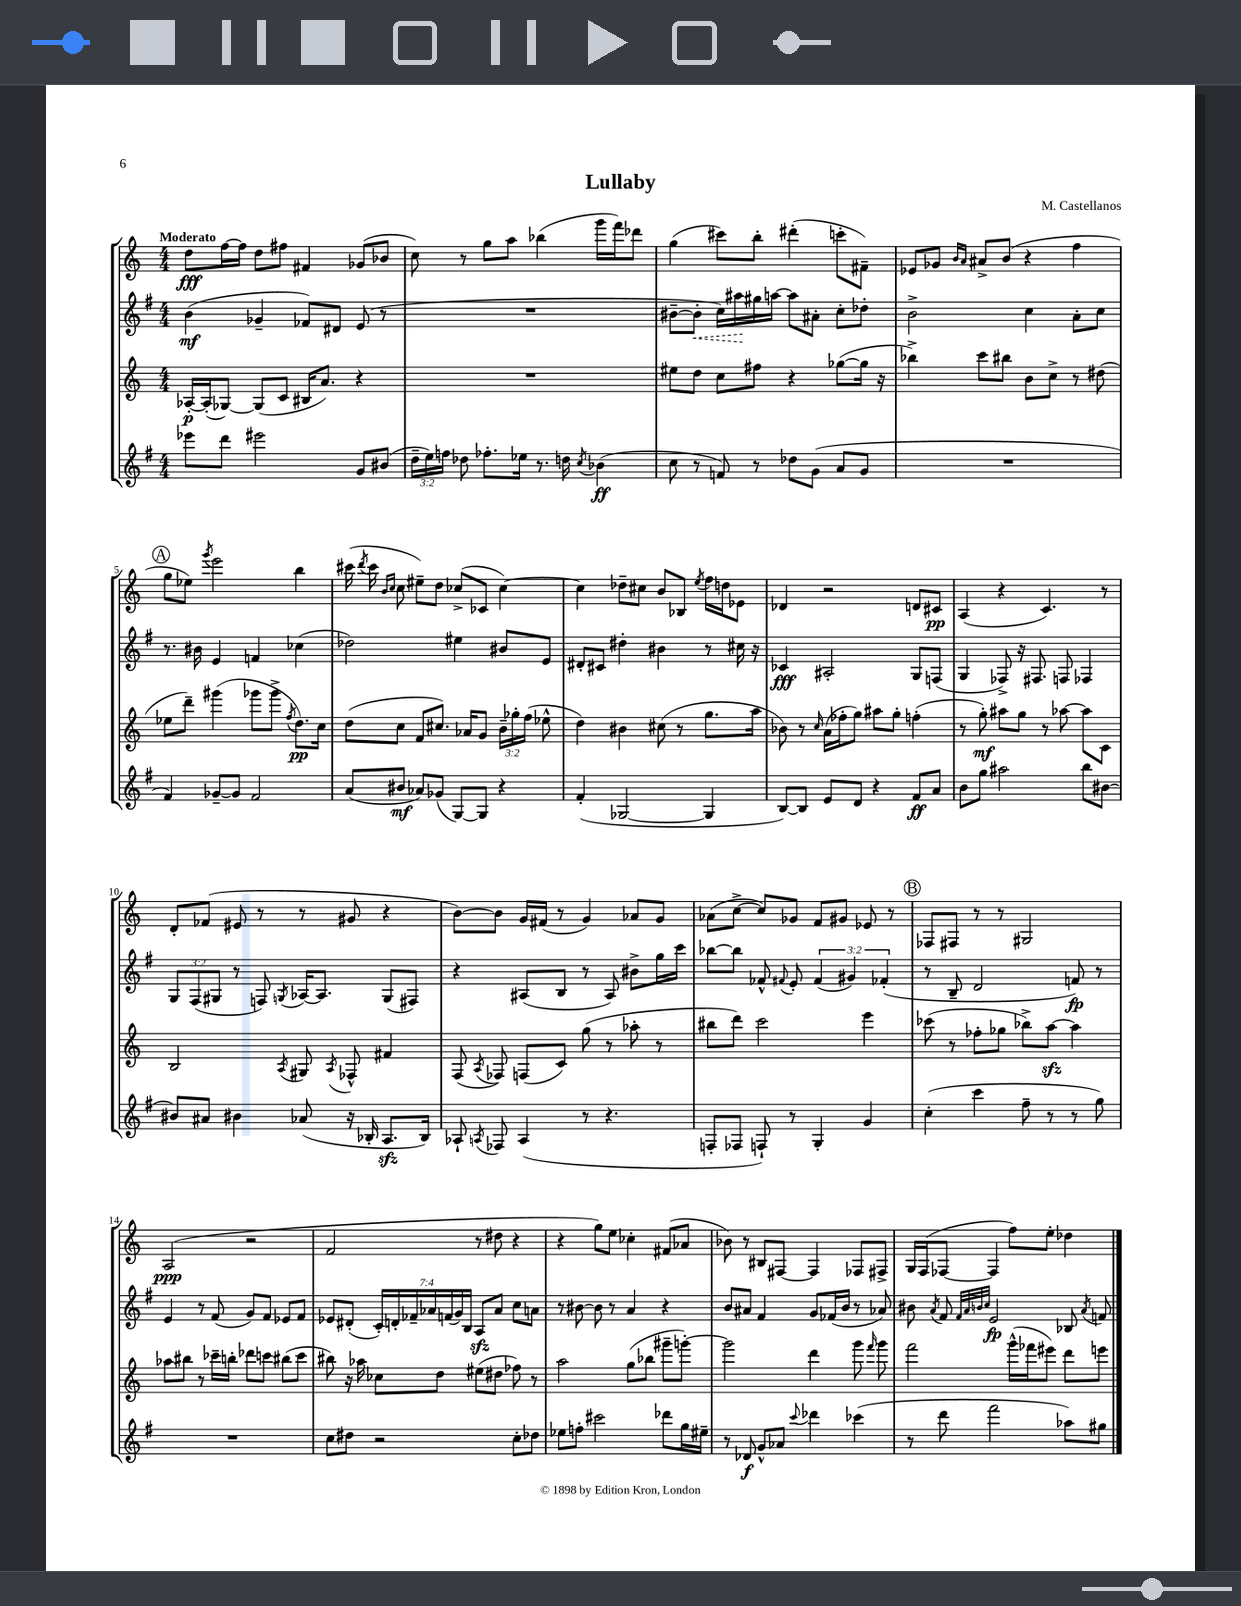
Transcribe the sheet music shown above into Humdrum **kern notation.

**kern	**kern	**kern	**kern
*staff4	*staff3	*staff2	*staff1
*clefG2	*clefG2	*clefG2	*clefG2
*k[f#]	*k[]	*k[f#]	*k[]
*M4/4	*M4/4	*M4/4	*M4/4
8eee-\L	[16A-'/LL	(4b\	8dd\L
.	(16A-'/]J	.	.
8ddd\J	[8G-/J)	.	[16ff\L
.	.	.	16ff\]JJ
2eee#\	(8G-/]L	4g-~/	8dd\L
.	8c/J	.	8ff#\J
.	16B#/LK	8f-/L)	4f#/
.	8.a/J)	.	.
.	.	8d#/J	.
8g/L	4r	(8e/	(8g-/L
(8b#/J	.	8r	8b-/J
=	=	=	=
24dd~\LL	1r	1r	8cc\)
24ee\)	.	.	.
24ff\JJ	.	.	.
8dd-\	.	.	8r
8.ff-'\L	.	.	8gg\L
.	.	.	8aa\J
16ee-\Jk	.	.	.
8.r	.	.	(4bb-\
16dd\	.	.	.
8qcc/	.	.	.
(4b-\	.	.	16ggg\LL
.	.	.	16fff\J)
.	.	.	8ddd-\J
=	=	=	=
8cc\	8ee#\L	[8b#~\L	(4gg\
8r	8dd\J	8b#'\]J	.
8f/)	8cc\L	16cc\LL)	8ccc#\L)
.	.	16aa#\	.
8r	8ff#\J	16gg#\	8bb'\J
.	.	[16aa\JJ	.
8dd-\L	4r	8aa\]L	(4ddd#'\
(8g\J	.	8a#'\J	.
8a/L	([8gg-\L	8cc'\L	8ccc'\L
8g/J	16gg-\]Jk	8dd-'\J	8f#~\J)
.	16r	.	.
=	=	=	=
1r	4bb-^\)	2b^\	8e-/L
.	.	.	8g-/J
.	.	.	16qqb/LL
.	.	.	16qqa/JJ
.	8ccc\L	.	8a#^/L
.	8bb#\J	.	(8b/J
.	8b\L	4cc\	4r
.	8cc^\J	.	.
.	8r	8a'\L	4ff\
.	(8dd#\	8cc\J	.
=	=	=	=
4f#/)	8ee-\L	8.r	8gg\L
.	8ddd~\J)	.	8ee-\J)
.	.	16b#\	.
.	.	.	8qggg/
[8g-~/L	(4ggg#\	4e/	2eee\
8g-/]J	.	.	.
2f#/	8ggg-\L	4f/	.
.	8ggg-^\J	.	.
.	8qff/	.	.
.	8.dd\L)	(4cc-\	4bb\
.	16cc\Jk	.	.
=	=	=	=
(8a/L	(8dd\L	2dd-\)	(16ccc#\
.	.	.	8qddd/
.	.	.	16ccc#\
.	.	.	16qqb/LL
.	.	.	16qqcc/JJ
8b#/J	8cc\J	.	8cc\
8a-/L)	8f/L	.	8ee#~\L)
(8g-/J	8.cc#/J)	.	8dd\J
[8G/L)	.	4ee#\	(8cc-^/L
.	16a-/LK	.	.
8G/]J	8g/J	.	8c-/J
4r	24b~\LL	8b#/L	[4cc-\)
.	24gg-'\	.	.
.	(24ff\JJ	.	.
.	8ee-^^\	8e/J	.
=	=	=	=
(4f#'/	4dd\)	8d#'/L	4cc-\]
.	.	8c#/J	.
[2G-/	4b#\	4dd#'\	8dd-~\L
.	.	.	8cc#\J
.	(8cc#\	4b#\	8b/L
.	8r	.	8B-/J
.	.	.	8qee/
4G-/]	8.gg\L	8r	16ff\LL
.	.	.	16dd\J
.	.	16cc#\	8e-\J
.	16aa\Jk	16r	.
=	=	=	=
[8B/L)	8b-\)	4c-/	4d-/
8B/]J	8r	.	.
.	16qqcc/	.	.
8e/L	(16a\LL	2A#'/	2r
.	16ff-'\J	.	.
8d/J	8gg\J)	.	.
4r	8aa#\L	.	.
.	8gg'\J	.	.
8f#/L	(4ff'\	8G/L	8d/L
8a/J	.	(8F/J	8c#/J
=	=	=	=
8b\L	8r	4G/	(4A/
8gg\J	8gg'\)	.	.
2aa#\	8aa#\L	8F-^/)	4r
.	8gg\J	16r	.
.	.	8.F#/	.
.	8r	.	4.c/)
.	[8aa-\	8F/	.
8bb\L	8aa-\]L	4F-/	.
[8b#\J	8c\J	.	8r
=	=	=	=
8b#/]L	2B/	12G/L	8d'/L
.	.	(12F#/	.
8a#/J	.	.	(8f-/J
.	.	12G#/J	.
4b#\	.	8r	8e#/
.	.	8F/)	8r
.	8qA/	8qG/	.
(8a-/	8G#/	[16A-/LK	8r
.	.	8.A-/]J	.
.	8qA/	.	.
16r	8F-^^/	.	8g#/
16B-'/	.	.	.
8.A/L	4f#/	(8G/L	4r
.	.	8F#/J)	.
16B-/Jk)	.	.	.
=	=	=	=
8A-`/	(8F/	4r	[8b\L)
8qA/	8qA/	.	.
8F-/	8F-/)	.	8b\]J
(4A/	(8F/L	(8A#/L	16g/LL
.	.	.	(16f#/JJ
.	8c/J)	8B/J	8r
8r	(8gg\	8r	4g/)
4.r	8r	8A#/)	.
.	8aa-'\	8b#^\L	8a-/L
.	8r	16gg\L	8g/J
.	.	16ccc\JJ	.
=	=	=	=
8F'/L	8bb#\L	[8bb-\L	(8a-\L
8F-/J	8ddd\J)	8bb-\]J	[8cc^\J
8F`/)	2ccc\	8f-^^/	8cc/]L)
.	.	8qqf#/	.
8r	.	8e'/	8g-/J
4G'/	.	(6f#/	8f/L
.	.	.	8g#/J
.	.	6g#/)	.
4g/	4eee\	.	8e-/
.	.	(6f-'/	.
.	.	.	8r
=	=	=	=
(4cc'\	(8ccc-\	8r	8F-/L
.	8r	8B~/	8F#/J
4ccc\	8ff-'\L	2d/	8r
.	8gg-\J	.	8r
8ff#~\	8bb-^\L)	.	2G#/
8r	[8aa\J	.	.
8r	4aa\]	8f/)	.
8gg\)	.	8r	.
=	=	=	=
1r	8aa-\L	4e/	(2A/
.	8bb#\J	.	.
.	8r	8r	.
.	16ccc-~\LL	(8f#/	.
.	16bb'\JJ	.	.
.	8ddd-\L	8g/L)	2r
.	8ccc\J	8f#/J	.
.	(8bb#\L	8e-/L	.
.	8ccc\J	8f#/J	.
=	=	=	=
8cc\L	8bb#\)	8e-/L	2f/
8dd#\J	16r	(8d#'/J	.
.	16aa-\	.	.
2r	8cc-\L	28c'/LL)	.
.	.	28d'/	.
.	.	28f-~/	.
.	.	28a-/	.
.	8dd\J	.	.
.	.	(28f/	.
.	.	28g/)	.
.	.	28B/JJ	.
.	(8ee#\L	8A/L	8r
.	8dd#\J	8a-/J	8dd#\
8cc'\L	8ff-\)	8cc\L	4r
8dd-\J	8r	8a\J	.
=	=	=	=
8ee-\L	2aa\	8r	4r
8ff'\J	.	[8b#\	.
2ccc#\	.	8b#\]	8gg\L)
.	.	8r	8ee\J
.	(8gg\L	4a/	4cc-'\
.	8bb-\J	.	.
8ddd-\L	8ggg#~\L	4r	(8f#/L
16gg\L	[8ggg'\J)	.	8a-/J
16ee#~\JJ	.	.	.
=	=	=	=
8r	2ggg\]	8b/L	8b-\)
8d-/	.	8a#/J	8r
8g^^/L	.	4f#/	8B#/L
8a-/J	.	.	[8F#/J
8qqccc/	.	.	.
4ddd-\	4ddd\	8g/L	4F#/]
.	.	(16f-/L	.
.	.	16b/JJ	.
(4ccc-\	8ggg\	8r	8F-/L
.	16qqfff/	.	.
.	8ggg\	8a-/)	8F#^/J
=	=	=	=
8r	2fff\	8b#\	16G/LL
.	.	.	(16F/J
.	.	8qa/	.
8ddd\	.	8f#/	[8F-/J
.	.	32qqf#/LLL	.
.	.	32qqa/	.
.	.	32qqb/	.
.	.	32qqcc/JJJ	.
2fff#\	.	2e/	4F-/]
.	(16ggg^^\LL	.	8ff\L)
.	16fff-\J	.	.
.	8eee#\J)	.	8ee'\J
8aa-\L)	8ddd\L	8B-/	4dd-\
.	.	8qa/	.
8gg#\J	8eee\J	8f/	.
==	==	==	==
*-	*-	*-	*-
